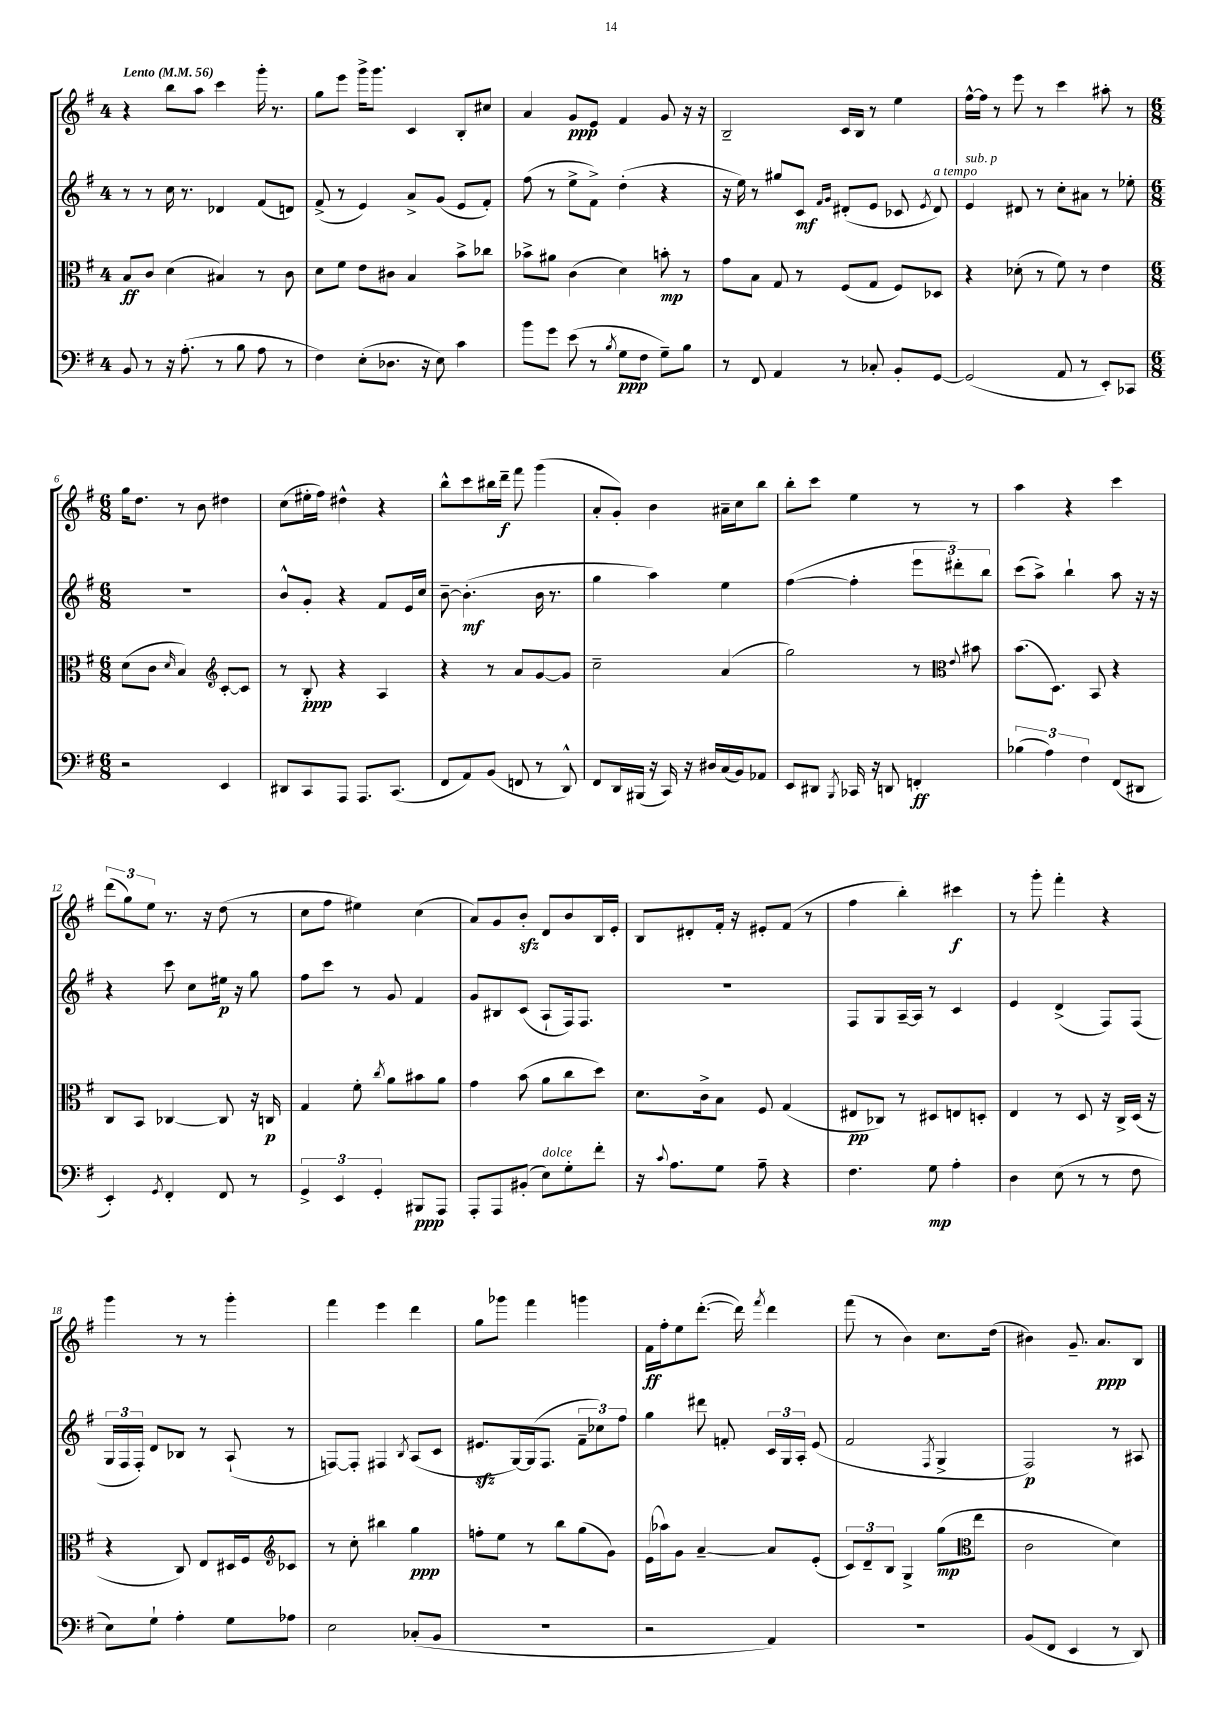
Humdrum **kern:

**kern	**dynam	**kern	**dynam	**kern	**dynam	**kern	**dynam
*part4	*part4	*part3	*part3	*part2	*part2	*part1	*part1
*staff4	*staff4	*staff3	*staff3	*staff2	*staff2	*staff1	*staff1
*clefF4	*	*clefC3	*	*clefG2	*	*clefG2	*
*k[f#]	*	*k[f#]	*	*k[f#]	*	*k[f#]	*
*M4/4	*	*M4/4	*	*M4/4	*	*M4/4	*
*MM56	*	*MM56	*	*MM56	*	*MM56	*
=1	=1	=1	=1	=1	=1	=1	=1
!	!	!	!	!	!	!LO:TX:a:B:t=Lento	!
8BB/	.	8B/L	ff	8r	.	4r	.
8r	.	8c/J	.	8r	.	.	.
16r	.	(4d\	.	16cc\	.	8bb\L	.
(8.A'\	.	.	.	8.r	.	.	.
.	.	.	.	.	.	8aa\J	.
8r	.	4B#X/)	.	4d-X/	.	4ccc\	.
8B\	.	.	.	.	.	.	.
8A\	.	8r	.	(8f#/L	.	16ggg'\	.
.	.	.	.	.	.	8.r	.
8r	.	8c\	.	8dn/J)	.	.	.
=2	=2	=2	=2	=2	=2	=2	=2
4F#\)	.	8d\L	.	(8f#^/	.	8gg\L	.
.	.	8f#\J	.	8r	.	8eee\J	.
(8E'\L	.	8e\L	.	4e/)	.	16ggg^\KL	.
.	.	.	.	.	.	8.ggg\J	.
8.D-X\J	.	8c#X\J	.	.	.	.	.
.	.	4B/	.	8a^/L	.	4c/	.
16r	.	.	.	.	.	.	.
8E\)	.	.	.	(8g/J	.	.	.
4c\	.	8b^\L	.	8e/L	.	8B'/L	.
.	.	8cc-X\J	.	8f#'/J)	.	8cc#X/J	.
=3	=3	=3	=3	=3	=3	=3	=3
8b\L	.	8b-X^\L	.	(8ff#\	.	4a/	.
8g\J	.	8a#X\J	.	8r	.	.	.
(8e\	.	(4c\	.	8ee^\L	.	8g/L	ppp
8r	.	.	.	8f#^\J)	.	8e/J	.
8qB/	.	.	.	.	.	.	.
8G\L	ppp	4d\)	.	(4dd'\	.	4f#/	.
8F#\J	.	.	.	.	.	.	.
8G~\L)	.	8bn'\	mp	4r	.	8g/	.
8B\J	.	8r	.	.	.	16r	.
.	.	.	.	.	.	16r	.
=4	=4	=4	=4	=4	=4	=4	=4
8r	.	8g\L	.	16r	.	2B~/	.
.	.	.	.	16ee\)	.	.	.
8FF#/	.	8B\J	.	8r	.	.	.
4AA/	.	8G/	.	8gg#X/L	.	.	.
.	.	8r	.	8c/J	mf	.	.
.	.	.	.	16qqf#/LL	.	.	.
.	.	.	.	16qqg/JJ	.	.	.
8r	.	(8F#/L	.	(8d#X'/L	.	16c/LL	.
.	.	.	.	.	.	16B/JJ	.
8C-X'/	.	8G/J	.	8e/J	.	8r	.
8BB'/L	.	8F#/L)	.	8c-X/	.	4ee\	.
.	.	.	.	8qe/	.	.	.
!	!	!	!	!LO:TX:a:i:t=a tempo	!	!	!
[8GG/J	.	8D-X/J	.	8d#/)	.	.	.
=5	=5	=5	=5	=5	=5	=5	=5
!	!	!	!	!LO:TX:a:i:t=sub. p	!	!	!
(2GG/]	.	4r	.	4e/	.	[16ff#^^\LL	.
.	.	.	.	.	.	16ff#\JJ]	.
.	.	.	.	.	.	8r	.
.	.	(8d-X'\	.	8d#X/	.	8eee\	.
.	.	8r	.	8r	.	8r	.
8AA/	.	8f#\)	.	8cc'\L	.	4ccc\	.
8r	.	8r	.	8a#X\J	.	.	.
8EE'/L)	.	4e\	.	8r	.	8aa#X'\	.
8CC-X/J	.	.	.	8ee-X'\	.	8r	.
!!LO:LB:g=z
=6	=6	=6	=6	=6	=6	=6	=6
*M6/8	*	*M6/8	*	*M6/8	*	*M6/8	*
2r	.	(8d\L	.	2.r	.	16gg\KL	.
.	.	.	.	.	.	8.dd\J	.
.	.	8c\J	.	.	.	.	.
.	.	16qqd/	.	.	.	.	.
.	.	4B/)	.	.	.	8r	.
.	.	.	.	.	.	8b\	.
*	*	*clefG2	*	*	*	*	*
4EE/	.	[8c'/L	.	.	.	4dd#X\	.
.	.	8c/J]	.	.	.	.	.
=7	=7	=7	=7	=7	=7	=7	=7
8DD#X/L	.	8r	.	8b^^/L	.	(8cc\L	.
8CC/	.	8B'/	ppp	8g'/J	.	16ee#X'\L	.
.	.	.	.	.	.	16ff#\JJ)	.
8AAA/J	.	4r	.	4r	.	4dd#X^^\	.
8.AAA/L	.	.	.	.	.	.	.
.	.	4A/	.	8f#/L	.	4r	.
(8.CC/J	.	.	.	.	.	.	.
.	.	.	.	16e/L	.	.	.
.	.	.	.	16cc/JJ	.	.	.
=8	=8	=8	=8	=8	=8	=8	=8
8FF#/L	.	4r	.	[8b~\	.	8bb^^\L	.
8AA/)	.	.	.	(4.b'\]	mf	8ccc\	.
(8BB/J	.	8r	.	.	.	16bb#X\L	.
.	.	.	.	.	.	16ddd~\JJ	f
8FFn/	.	8a/L	.	.	.	8fff#\	.
8r	.	[8g/	.	16b\	.	(4ggg\	.
.	.	.	.	8.r	.	.	.
8DD^^/)	.	8g/J]	.	.	.	.	.
=9	=9	=9	=9	=9	=9	=9	=9
8FF#/L	.	2cc~\	.	4gg\	.	8a'/L	.
16DD/L	.	.	.	.	.	8g'/J)	.
(16BBB#X/JJ	.	.	.	.	.	.	.
16r	.	.	.	4aa\)	.	4b\	.
16CC/)	.	.	.	.	.	.	.
16r	.	.	.	.	.	.	.
16D#X/LL	.	.	.	.	.	.	.
(16C/	.	(4a/	.	4ee\	.	16a#X~\LL	.
16BB/J)	.	.	.	.	.	16cc\J	.
8AA-X/J	.	.	.	.	.	8bb\J	.
=10	=10	=10	=10	=10	=10	=10	=10
8EE/L	.	2gg\)	.	([4ff#\	.	8bb'\L	.
8DD#X/J	.	.	.	.	.	8ccc\J	.
8qBBB/	.	.	.	.	.	.	.
16CC-X/	.	.	.	4ff#'\]	.	4ee\	.
16r	.	.	.	.	.	.	.
8DDn/	.	.	.	.	.	.	.
4FFn'/	ff	8r	.	12eee\L	.	8r	.
.	.	.	.	12ddd#X'\)	.	.	.
.	.	8qqdd/	.	.	.	.	.
.	.	8b#X\	.	.	.	8r	.
.	.	.	.	12bb\J	.	.	.
=11	=11	=11	=11	=11	=11	=11	=11
*	*	*clefC3	*	*	*	*	*
(6B-X\	.	(8.b\L	.	(8ccc\L	.	4aa\	.
.	.	.	.	8aa^\J)	.	.	.
6A\)	.	.	.	.	.	.	.
.	.	8.D\J)	.	.	.	.	.
.	.	.	.	4bb`\	.	4r	.
6F#\	.	.	.	.	.	.	.
.	.	8BB/	.	.	.	.	.
(8FF#/L	.	4r	.	8aa\	.	4ccc\	.
8DD#X/J	.	.	.	16r	.	.	.
.	.	.	.	16r	.	.	.
!!LO:LB:g=z
=12	=12	=12	=12	=12	=12	=12	=12
4EE'/)	.	8C/L	.	4r	.	(12ddd\L	.
.	.	.	.	.	.	12gg\)	.
.	.	8BB/J	.	.	.	.	.
.	.	.	.	.	.	12ee\J	.
8qGG/	.	.	.	.	.	.	.
4FF#'/	.	[4C-X/	.	8ccc\	.	8.r	.
.	.	.	.	8cc\L	.	.	.
.	.	.	.	.	.	16r	.
8FF#/	.	8C-/]	.	16ee#X\Jk	p	(8dd\	.
.	.	.	.	16r	.	.	.
8r	.	16r	.	8gg\	.	8r	.
.	.	16Cn/	p	.	.	.	.
=13	=13	=13	=13	=13	=13	=13	=13
6GG^/	.	4G/	.	8ff#\L	.	8cc\L	.
.	.	.	.	8ccc\J	.	8ff#\J	.
6EE/	.	.	.	.	.	.	.
.	.	8f#'\	.	8r	.	4ee#X\)	.
6GG'/	.	.	.	.	.	.	.
.	.	8qcc/	.	.	.	.	.
.	.	8a\L	.	8g/	.	.	.
8BBB#X/L	ppp	8b#X\	.	4f#/	.	(4cc\	.
8AAA/J	.	8a\J	.	.	.	.	.
=14	=14	=14	=14	=14	=14	=14	=14
8AAA'/L	.	4g\	.	8g/L	.	8a/L)	.
8AAA/	.	.	.	8B#X/	.	8g/	.
(8BB#X'/J	.	(8b\	.	(8c/J	.	8bzz'/J	.
!LO:TX:a:i:t=dolce	!	!	!	!	!	!	!
8E\L)	.	8a\L	.	8A`/L	.	8d/L	.
8G'\	.	8cc\	.	16F#/k)	.	8b/	.
.	.	.	.	8.F#/J	.	.	.
8f#'\J	.	8dd\J)	.	.	.	16B/L	.
.	.	.	.	.	.	16e'/JJ	.
=15	=15	=15	=15	=15	=15	=15	=15
16r	.	8.d\L	.	2.r	.	8B/L	.
8qqc/	.	.	.	.	.	.	.
8.A\L	.	.	.	.	.	.	.
.	.	.	.	.	.	8d#X'/	.
.	.	16c^\k	.	.	.	.	.
8G\J	.	8B\J	.	.	.	16f#'/Jk	.
.	.	.	.	.	.	16r	.
8A~\	.	8F#/	.	.	.	8e#X'/L	.
4r	.	(4G/	.	.	.	(8f#/J	.
.	.	.	.	.	.	8r	.
=16	=16	=16	=16	=16	=16	=16	=16
4.F#\	.	8E#X/L	pp	8F#/L	.	4ff#\	.
.	.	8C-X/J)	.	8G/	.	.	.
.	.	8r	.	[16A~/L	.	4bb'\)	.
.	.	.	.	16A/JJ]	.	.	.
8G\	mp	8D#X/L	.	8r	.	.	.
4A'\	.	8En/	.	4c/	.	4ccc#X\	f
.	.	8Dn'/J	.	.	.	.	.
=17	=17	=17	=17	=17	=17	=17	=17
4D\	.	4E/	.	4e/	.	8r	.
.	.	.	.	.	.	8ggg'\	.
(8E\	.	8r	.	(4d^/	.	4fff#'\	.
8r	.	8D/	.	.	.	.	.
8r	.	16r	.	8F#/L)	.	4r	.
.	.	16C^/LL	.	.	.	.	.
8F#\	.	(16D/JJ	.	(8F#/J	.	.	.
.	.	16r	.	.	.	.	.
!!LO:LB:g=z
=18	=18	=18	=18	=18	=18	=18	=18
8E\L)	.	4r	.	24G/LL	.	4ggg\	.
.	.	.	.	24F#/	.	.	.
.	.	.	.	24F#'/JJ)	.	.	.
8G`\J	.	.	.	8d/L	.	.	.
4A'\	.	8C/)	.	8B-X/J	.	8r	.
.	.	8E/L	.	8r	.	8r	.
8G\L	.	16D#X/L	.	(8A`/	.	4ggg'\	.
.	.	16F#/J	.	.	.	.	.
8A-X\J	.	8c-X/J	.	8r	.	.	.
=19	=19	=19	=19	=19	=19	=19	=19
*	*	*clefG2	*	*	*	*	*
2E\	.	8r	.	[8Fn/L)	.	4fff#\	.
.	.	8cc'\	.	8F'/J]	.	.	.
.	.	4bb#X\	.	4F#X/	.	4eee\	.
.	.	.	.	8qB/	.	.	.
(8C-X'/L	.	4gg\	ppp	(8A/L	.	4ddd\	.
8BB/J	.	.	.	8c/J	.	.	.
=20	=20	=20	=20	=20	=20	=20	=20
2.r	.	8ffn'\L	.	8.e#Xzz/L	.	8gg\L	.
.	.	8ee\J	.	.	.	8ggg-X\J	.
.	.	.	.	[16G/L)	.	.	.
.	.	8r	.	(16G/J]	.	4fff#\	.
.	.	.	.	8.F#/J	.	.	.
.	.	8bb\L	.	.	.	.	.
.	.	(8gg\	.	12f#~\L	.	4gggn\	.
.	.	.	.	12cc-X\)	.	.	.
.	.	8g\J)	.	.	.	.	.
.	.	.	.	12ff#\J	.	.	.
=21	=21	=21	=21	=21	=21	=21	=21
2r	.	(16e\LL	.	4gg\	.	16f#\LL	ff
.	.	16aa-X\J)	.	.	.	16ff#'\J	.
.	.	8g\J	.	.	.	8ee\	.
.	.	[4a~/	.	8ddd#X\	.	([8.ddd'\J	.
.	.	.	.	8fn'/	.	.	.
.	.	.	.	.	.	16ddd\])	.
.	.	.	.	.	.	8qfff#/	.
4AA/)	.	8a/L]	.	24c/LL	.	4ddd\	.
.	.	.	.	24G/	.	.	.
.	.	.	.	24A'/JJ	.	.	.
.	.	(8e'/J	.	(8e/	.	.	.
=22	=22	=22	=22	=22	=22	=22	=22
2.r	.	12c/L)	.	2f#/	.	(8fff#\	.
.	.	12d~/	.	.	.	.	.
.	.	.	.	.	.	8r	.
.	.	12B/J	.	.	.	.	.
.	.	4G^/	.	.	.	4b\)	.
.	.	.	.	8qF#/	.	.	.
.	.	(8gg\L	mp	4G^/	.	8.cc\L	.
.	.	8ee\J	.	.	.	.	.
.	.	.	.	.	.	(16dd\Jk	.
=23	=23	=23	=23	=23	=23	=23	=23
*	*	*clefC3	*	*	*	*	*
(8BB/L	.	2c\	.	2F#/)	p	4b#X\)	.
8FF#/J	.	.	.	.	.	.	.
4EE/	.	.	.	.	.	8.g~/	.
.	.	.	.	.	.	8.a/L	ppp
8r	.	4d\)	.	8r	.	.	.
8DD/)	.	.	.	8A#X/	.	8B/J	.
==	==	==	==	==	==	==	==
*-	*-	*-	*-	*-	*-	*-	*-
